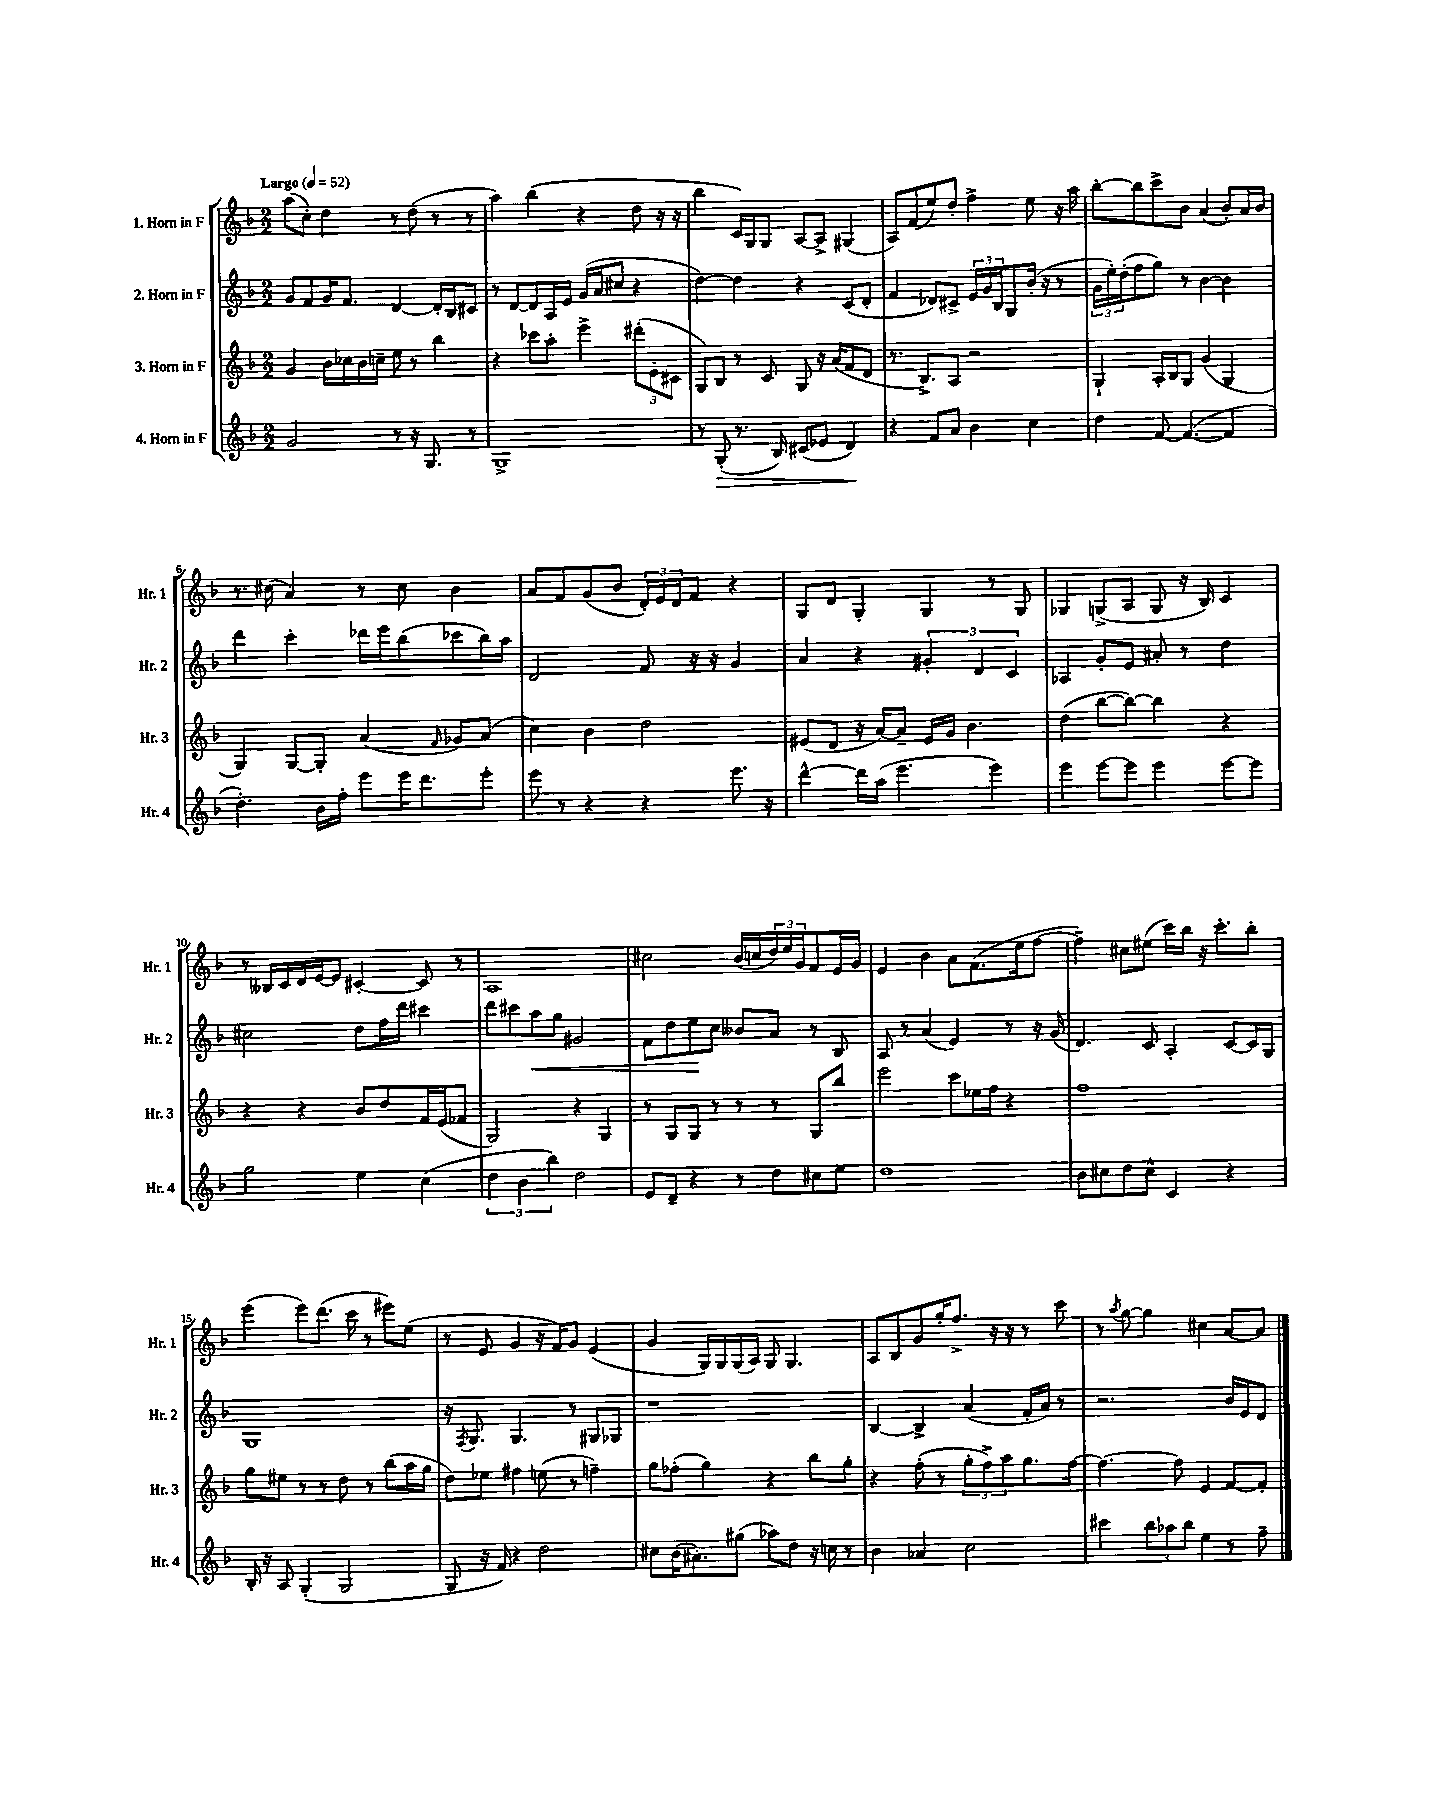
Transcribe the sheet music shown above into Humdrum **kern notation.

**kern	**kern	**kern	**kern
*staff4	*staff3	*staff2	*staff1
*clefG2	*clefG2	*clefG2	*clefG2
*k[b-]	*k[b-]	*k[b-]	*k[b-]
*M2/2	*M2/2	*M2/2	*M2/2
*MM52	*MM52	*MM52	*MM52
2g	4g	8g	(8aa
.	.	8f	8cc')
.	16b-	16g	4dd
.	16cc-	8.f	.
.	16b-	.	.
.	16cc~	.	.
8r	8ee	[4d	8r
16r	8r	.	(8dd
8.G	.	.	.
.	4bb-	16d']	8r
.	.	16B-	.
8r	.	8c#	8r
=	=	=	=
1G^	4r	8r	4aa)
.	.	[8d	.
.	8ccc-	8d]	(4bb-
.	8aa'	16A	.
.	.	16e	.
.	4eee^	(16g	4r
.	.	16a	.
.	.	8cc#	.
.	(12ddd#'	4r	8dd
.	12e'	.	.
.	.	.	16r
.	12c#	.	.
.	.	.	16r
=	=	=	=
8r	8G)	[4dd)	4bb-
(8G'	8B-	.	.
8.r	8r	4dd]	16c)
.	.	.	16G
.	8c	.	8G
16B-)	.	.	.
(8c#	8G	4r	[8A
8e-	16r	.	8A^]
.	(16a	.	.
4d)	8f	(8c	(4G#
.	8d	8d'	.
=	=	=	=
4r	8.r	4f	8A)
.	.	.	(8f
.	8.B-^)	.	.
8f	.	8d-)	8ee)
8a	8A	8c#^	8dd'
4b-	2r	24e	4ff^
.	.	24g	.
.	.	24B-	.
.	.	8G	.
4cc	.	(16b-'	8ee
.	.	16r	.
.	.	8r	16r
.	.	.	16aa
=	=	=	=
4dd	4G`	24g	[8bb-'
.	.	24ee')	.
.	.	(24dd'	.
.	.	8ff	8bb-]
[8f	16A'	8gg)	8ccc^
.	16B-	.	.
(4.f_	8G	8r	8b-
.	(4g	[4b-	(4a
4f]	4G	4b-]	8b-')
.	.	.	16a
.	.	.	16b-
=	=	=	=
4.dd')	4G)	4ddd	8.r
.	.	.	(16cc#
.	[8G	4ccc'	4a)
16b-	8G']	.	.
16ff'	.	.	.
8eee	(4a	16ddd-	8r
.	.	16eee	.
16eee	.	(8bb-	8cc#
8.ddd	.	.	.
.	16qqf	.	.
.	8g-)	8ccc-	4b-
8eee'	(8a	16bb-)	.
.	.	16aa	.
=	=	=	=
8eee	4cc)	2d	8a
8r	.	.	8f
4r	4b-	.	(8g
.	.	.	8b-
4r	2dd	8f	24d')
.	.	.	24e
.	.	.	24d
.	.	16r	8f
.	.	16r	.
8.eee	.	4g	4r
16r	.	.	.
=	=	=	=
[4ddd^^	(8e#	4a	8G
.	8d	.	8d
16ddd]	16r	4r	4G'
(16aa	[16a)	.	.
4.eee	8a~]	.	.
.	16e#	6g#'	4G
.	16g	.	.
.	4.b-	.	.
.	.	6d	.
4eee)	.	.	8r
.	.	6c	.
.	.	.	8G
=	=	=	=
4eee	(4dd	4A-	4G-
[8eee	[8bb-	8g'	(8G^
8eee]	8bb-_)	8e	8A
4eee	4bb-]	8a#'	8G
.	.	8r	16r
.	.	.	16B-)
[8eee	4r	4dd	4c
8eee]	.	.	.
=	=	=	=
2gg	4r	2cc#	8r
.	.	.	16B--
.	.	.	16c
.	4r	.	16d
.	.	.	[16e
.	.	.	8e]
4ee	8b-	8dd	[4c#'
.	8dd	16ff	.
.	.	16ddd	.
(4cc	16f	4ccc#	8c#]
.	(16e	.	.
.	8f-	.	8r
=	=	=	=
6dd	2G)	8ddd	1A
.	.	8ccc#	.
6b-	.	.	.
.	.	8aa	.
6bb-)	.	.	.
.	.	8gg	.
2dd	4r	2g#	.
.	4G	.	.
=	=	=	=
8e	8r	8f	2cc#
8d~	8G	8dd	.
4r	8G	8ee	.
.	8r	8cc	.
8r	8r	8b--	(16b-
.	.	.	16cc
8dd	8r	8a	24dd)
.	.	.	24ee
.	.	.	24g
8cc#	8G	8r	8f
8ee	8bb-	8B-	16e
.	.	.	16g
=	=	=	=
1dd	2eee	8A	4e
.	.	8r	.
.	.	(4a	4b-
.	8ccc	4e)	8a
.	16ee-	.	(8.f
.	16ff	.	.
.	4r	8r	.
.	.	.	16ee
.	.	16r	[8ff
.	.	(16g	.
=	=	=	=
8b-	1ff	4.d)	4ff~])
8cc#	.	.	.
8dd	.	.	8cc#
8cc#^^	.	8c	(8ee#
4c	.	4A'	16ccc)
.	.	.	16bb-
.	.	.	16r
.	.	.	8.ccc'
4r	.	[8c	.
.	.	16c]	8bb-'
.	.	16G	.
=	=	=	=
16B-'	8gg	1G	(4eee
16r	.	.	.
8A	8ee#	.	.
(4G'	8r	.	8eee)
.	8r	.	(8.ddd
2G	8dd	.	.
.	.	.	16ccc
.	8r	.	8r
.	(8bb-	.	8eee#)
.	16aa	.	(8ee
.	16gg	.	.
=	=	=	=
8G	8dd)	16r	8r
.	.	8qF	.
.	.	8.G	.
16r	8ee-	.	8e
16f)	.	.	.
4r	4ff#	4.G	4g
2dd	(8ee	.	16r
.	.	.	16f)
.	8r	8r	8g
.	4ff~)	8G#	(4e
.	.	8G-	.
=	=	=	=
8cc#	8gg	1r	4g
(16b-	(8ff-'	.	.
8.a#')	.	.	.
.	4gg)	.	16G)
.	.	.	16G
(8gg#	.	.	(16G
.	.	.	16A)
8aa-)	4r	.	8G
8dd	.	.	4.G
16r	8bb-	.	.
16cc	.	.	.
8r	8gg'	.	.
=	=	=	=
4b-	4r	[4B-	8A
.	.	.	8B-
4a-	(8ff'	4B-^]	8g
.	8r	.	16gg'
.	.	.	8.ff^
2cc	12gg'	(4a	.
.	12ff^)	.	.
.	.	.	16r
.	12aa	.	.
.	.	.	16r
.	8.gg	16f'	8r
.	.	16a)	.
.	.	8r	8ccc
.	[16ff	.	.
=	=	=	=
4ccc#	4.ff_	2.r	8r
.	.	.	8qaa
.	.	.	[8gg
12bb-	.	.	4gg]
12aa-	.	.	.
.	8ff]	.	.
12bb-	.	.	.
4ee	4e	.	4cc#
8r	[8f	16b-	[8a
.	.	16e	.
8ff~	8f']	8d	8a]
==	==	==	==
*-	*-	*-	*-
